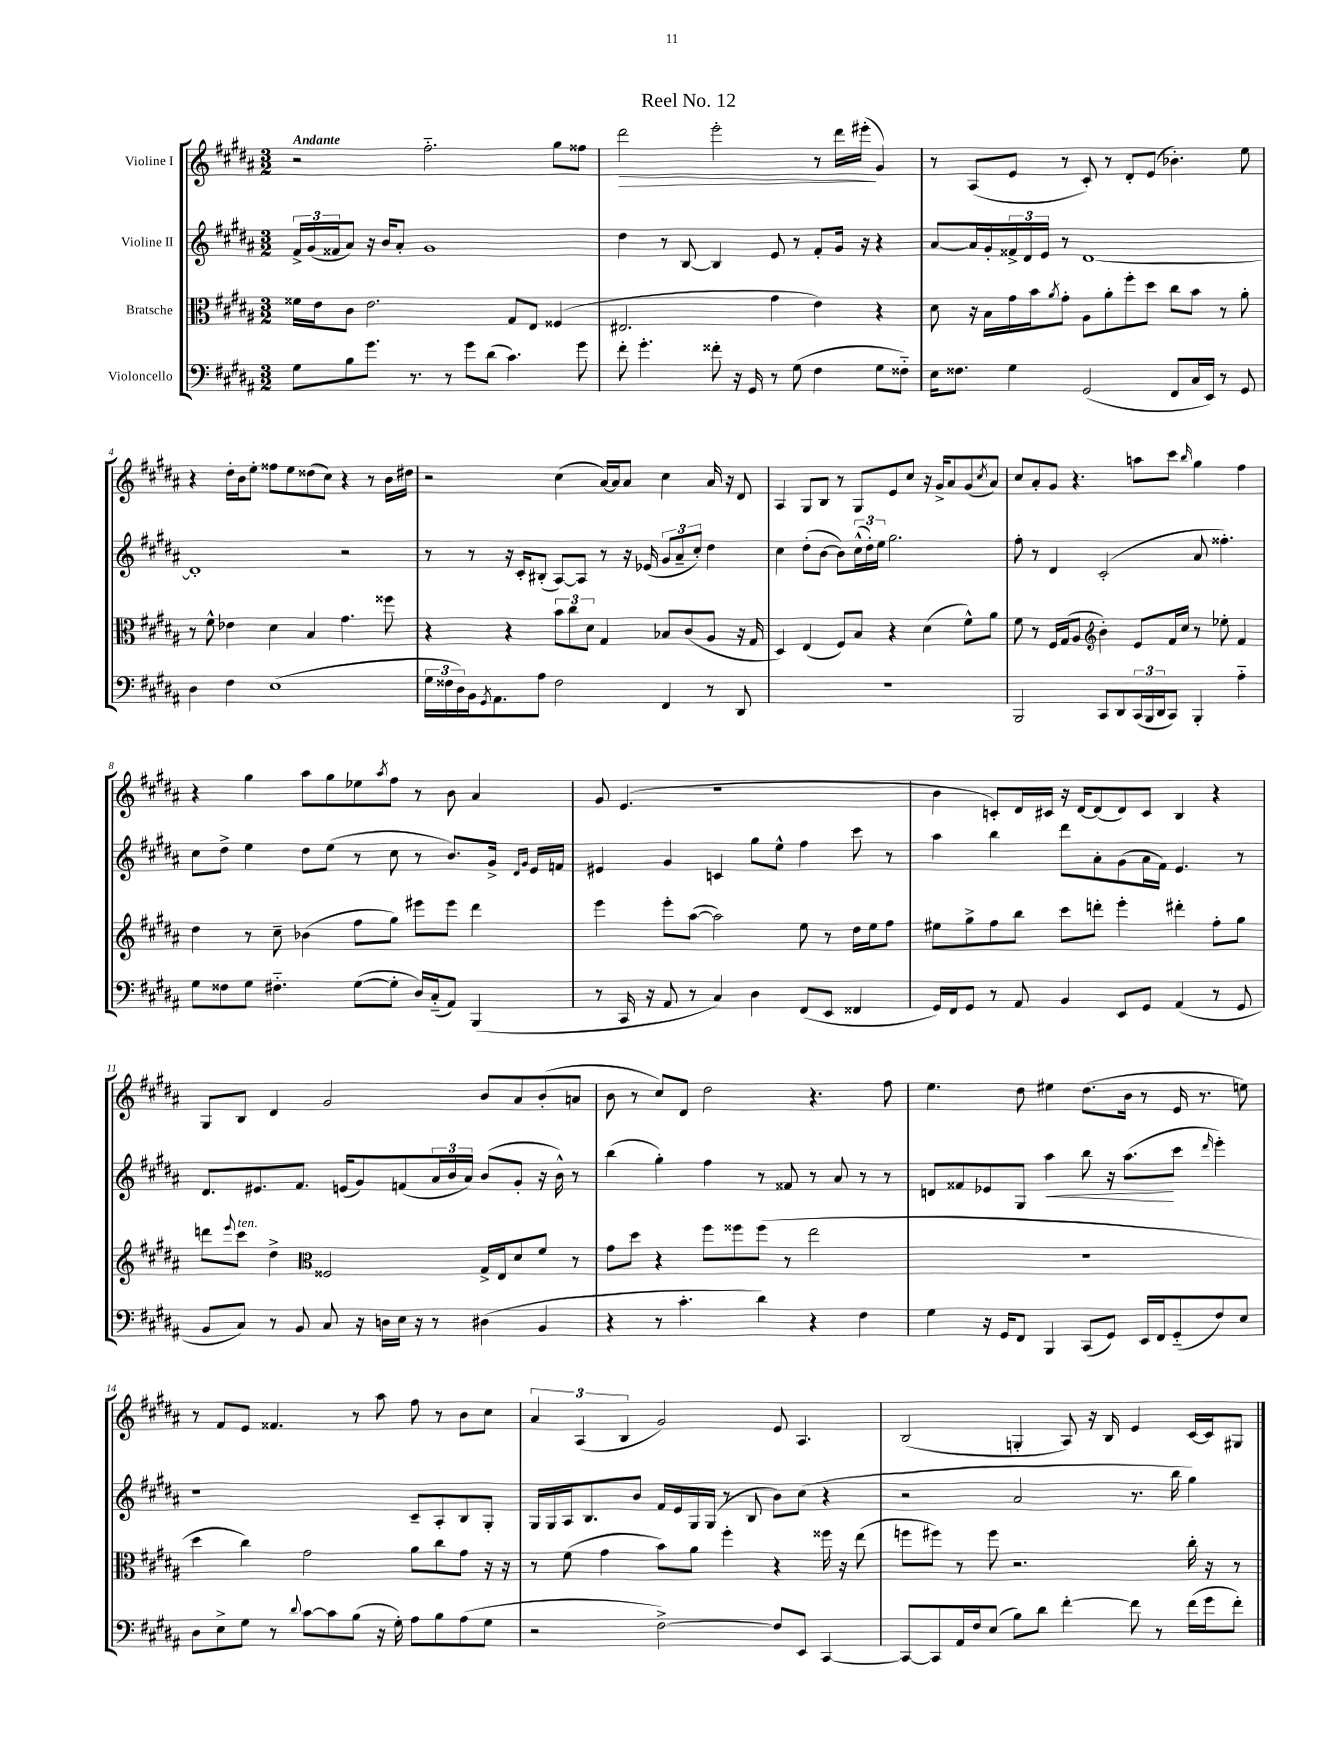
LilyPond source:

\header { title = "Reel No. 12" }
<<
\new StaffGroup <<
\new Staff = "s0" \with { instrumentName = "Violine I" } {
    \clef treble \key b \major \numericTimeSignature \time 3/2 \tempo "Andante"
    r2 fis''2.-_ gis''8 fisis''8 |
    dis'''2\> e'''2-. r8 dis'''16 eis'''16-.\!( gis'4) |
    r8 ais8( e'8 r8 cis'8-.) r8 dis'8-. e'8( bes'4.-.) e''8 |
    r4 dis''16-. b'16 e''8-. fisis''8 e''8 disis''8( cis''8) r4 r8 b'16 dis''16 |
    r2 cis''4( ais'16~) ais'16 ais'8 cis''4 ais'16 r16 dis'8 |
    ais4 gis8 b8 r8 gis8 e'8 cis''8 r16 gis'16-> ais'8 gis'8( \acciaccatura { cis''8 } ais'8) |
    cis''8 ais'8-. gis'8 r4. a''8 cis'''8 \grace { b''16 } gis''4 fis''4 |
    r4 gis''4 ais''8 gis''8 ees''8 \acciaccatura { ais''8 } fis''8 r8 b'8 ais'4 |
    gis'8 e'4.( r1 |
    b'4 c'8-.) dis'16 cis'16 r16 dis'16~ dis'8( dis'8) cis'8 b4 r4 |
    gis8 b8 dis'4 gis'2 b'8 ais'8 b'8-.( a'8 |
    b'8 r8 cis''8) dis'8 dis''2 r4. fis''8 |
    e''4. dis''8 eis''4 dis''8.( b'16 r8 e'16 r8. e''8) |
    r8 fis'8 e'8 fisis'4. r8 ais''8 fis''8 r8 b'8 cis''8 |
    \tuplet 3/2 { ais'4 ais4( b4 } gis'2) e'8 ais4. |
    b2( g4-. ais8) r16 b16 e'4 cis'16~ cis'16 gis8 \bar "|." |
}
\new Staff = "s1" \with { instrumentName = "Violine II" } {
    \clef treble \key b \major \numericTimeSignature \time 3/2
    \tuplet 3/2 { fis'16-> gis'16( fisis'16 } ais'8) r16 b'16 ais'8-. gis'1 |
    dis''4 r8 b8~ b4 e'8 r8 fis'8-. gis'16 r16 r4 |
    ais'8~ ais'16 gis'16-. \tuplet 3/2 { fisis'16-> dis'16 e'16 } r8 dis'1~ |
    dis'1-. r2 |
    r8 r8 r16 cis'16-. bis8-.( ais8~) ais8 r8 r16 ees'16( \tuplet 3/2 { gis'8 ais'8-- cis''8-.) } dis''4 |
    cis''4 dis''8-.( b'8~ b'8) \tuplet 3/2 { cis''16-^( dis''16-.) e''16 } gis''2. |
    fis''8-. r8 dis'4 cis'2-.( ais'8 fisis''4.-.) |
    cis''8 dis''8-> e''4 dis''8 e''8( r8 cis''8 r8 b'8.) gis'16-> \grace { dis'16 gis'16 } e'16 f'16 |
    eis'4 gis'4 c'4 gis''8 e''8-^ fis''4 cis'''8 r8 |
    ais''4 b''4 dis'''8 ais'8-. gis'8( ais'16 fis'16) e'4. r8 |
    dis'8. eis'8. fis'8. e'16( gis'8) f'8( \tuplet 3/2 { ais'16 b'16 ais'16) } b'8( gis'8-. r16 b'16-^) r8 |
    b''4( gis''4-.) fis''4 r8 fisis'8 r8 ais'8 r8 r8 |
    d'8 fisis'8 ees'8 gis8 ais''4\< b''8 r16 ais''8.\!( cis'''8 \grace { dis'''16 } e'''4-.) |
    r1 cis'8-- ais8-. b8 gis8-. |
    gis16 gis16 ais16 b8. b'8 fis'16 e'16 gis16 gis16( r8 b8 b'8) cis''8( r4 |
    r2 ais'2 r8. b''16 gis''4) \bar "|." |
}
\new Staff = "s2" \with { instrumentName = "Bratsche" } {
    \clef alto \key b \major \numericTimeSignature \time 3/2
    fisis'16 e'16 cis'8 e'2. gis8 e8 fisis4( |
    eis2. gis'4 e'4) r4 |
    dis'8 r16 b16 gis'16 b'16 \acciaccatura { ais'8 } gis'8-. ais8 ais'8-. fis''8-. dis''8 cis''8 b'8 r8 ais'8-. |
    r8 fis'8-^ ees'4 dis'4 b4 gis'4. fisis''8 |
    r4 r4 \tuplet 3/2 { b'8 cis''8 dis'8 } gis4 bes8 cis'8( ais8 r16 gis16 |
    dis4) e4( fis8) b8 r4 dis'4( fis'8-^) ais'8 |
    fis'8 r8 fis16 gis16( ais8 \clef treble b'4-.) e'8 fis'16 cis''16 r8 ees''8-. fis'4 |
    dis''4 r8 cis''8-- bes'4( fis''8 gis''8) eis'''8 eis'''8 dis'''4 |
    e'''4 e'''8-. ais''8~( ais''2) e''8 r8 dis''16 e''16 fis''8 |
    eis''8 gis''8-> fis''8 b''8 cis'''8 d'''8-. e'''4-. dis'''4-. fis''8-. gis''8 |
    d'''8 \appoggiatura { e'''8 } cis'''8^\markup { \italic "ten." } dis''4-> \clef alto fisis2 gis16-> e16 dis'8 fis'8 r8 |
    gis'8 dis''8 r4 fis''8 fisis''8 fisis''8( r8 e''2 |
    R1. |
    dis''4 cis''4) gis'2 ais'8 cis''8 gis'8 r16 r16 |
    r8 fis'8( gis'4 b'8) ais'8 fis''4-. r4 fisis''16 r16 e''8( |
    f''8 fis''8) r8 fis''8 r2. cis''16-. r16 r8 \bar "|." |
}
\new Staff = "s3" \with { instrumentName = "Violoncello" } {
    \clef bass \key b \major \numericTimeSignature \time 3/2
    gis8 b8 gis'8. r8. r8 gis'8 dis'8( cis'4.) gis'8 |
    fis'8-. gis'4.-. fisis'8-. r16 gis,16 r8 gis8( fis4 gis8 fisis8-_) |
    e16 fisis8. gis4 gis,2( fis,8 cis16 e,16) r8 gis,8 |
    dis4 fis4 e1( |
    \tuplet 3/2 { gis16 fisis16 dis16) } b,16 \acciaccatura { gis,8 } ais,8. ais8 fisis2 fis,4 r8 dis,8 |
    R1. |
    b,,2 cis,8 dis,8 \tuplet 3/2 { cis,16( b,,16 dis,16 } cis,8) b,,4-. ais4-_ |
    gis8 fisis8 gis8 fis4.-_ gis8~( gis8-. dis16) cis16-_( ais,8) b,,4( |
    r8 cis,16 r16 ais,8 r8 cis4) dis4 fis,8( e,8 fisis,4 |
    gis,16) fis,16 gis,8 r8 ais,8 b,4 e,8 gis,8 ais,4( r8 gis,8 |
    b,8 cis8) r8 b,8 cis8 r16 d16 e16 r16 r8 dis4( b,4 |
    r4 r8 cis'4.-. dis'4) r4 fis4 |
    gis4 r16 gis,16 fis,8 b,,4 cis,8( gis,8) e,16 fis,16 gis,8-_( fis8) e8 |
    dis8 e8-> gis8 r8 \appoggiatura { dis'8 } cis'8~ cis'8 b8( r16 gis16-.) ais8 b8 ais8( gis8 |
    r2 fis2~->) fis8 e,8 cis,4~ |
    cis,8~ cis,8 ais,16 fis16 e8( b8) dis'8 fis'4~-. fis'8 r8 fis'16( gis'16 fis'8-.) \bar "|." |
}
>>
>>
